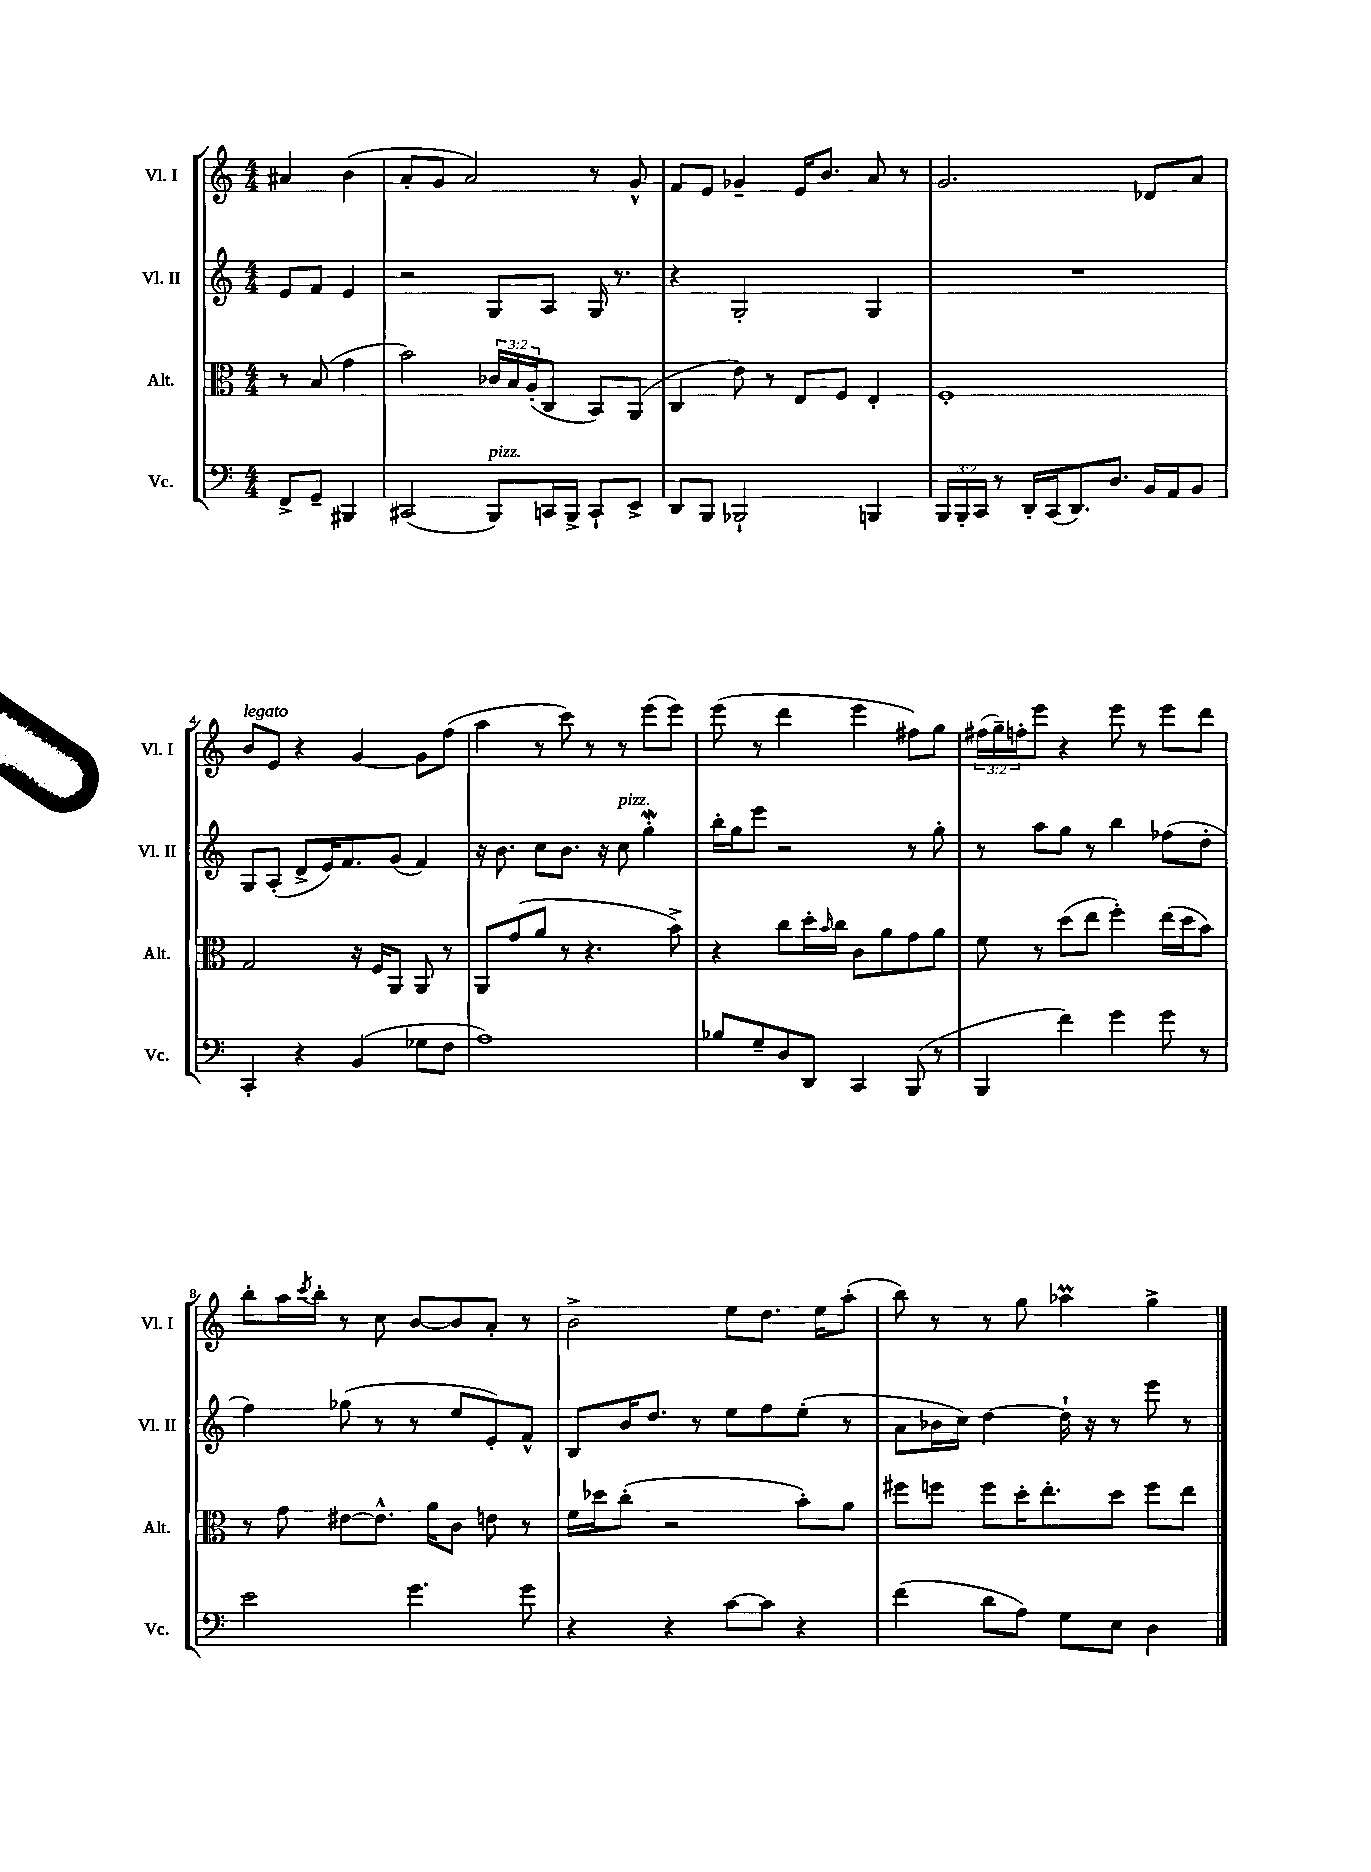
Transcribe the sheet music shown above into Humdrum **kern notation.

**kern	**kern	**kern	**kern
*staff4	*staff3	*staff2	*staff1
*clefF4	*clefC3	*clefG2	*clefG2
*k[]	*k[]	*k[]	*k[]
*M4/4	*M4/4	*M4/4	*M4/4
8FF^/L	8r	8e/L	4a#/
8GG~/J	(8B/	8f/J	.
4BBB#/	4g\	4e/	(4b\
=	=	=	=
(2CC#/	2b\)	2r	8a'/L
.	.	.	8g/J
.	.	.	2a/)
8BBB/L)	24c-/LL	8G/L	.
.	24B/	.	.
.	(24A'/J	.	.
16CC/L	8C/J	8A/J	.
16BBB^/JJ	.	.	.
8CC`/L	8BB/L)	16G/	8r
.	.	8.r	.
8EE^/J	(8AA/J	.	8g^^/
=	=	=	=
8DD/L	4C/	4r	8f/L
8BBB/J	.	.	8e/J
2BBB-`/	8e\)	2G'/	4g-~/
.	8r	.	.
.	8E/L	.	16e/LK
.	.	.	8.b/J
.	8F/J	.	.
4BBB/	4E'/	4G/	8a/
.	.	.	8r
=	=	=	=
24BBB/LL	1F'	1r	2.g/
24BBB'/	.	.	.
24CC/JJ	.	.	.
8r	.	.	.
16DD'/LL	.	.	.
(16CC/J	.	.	.
8.DD/)	.	.	.
8.D/J	.	.	.
16BB/LL	.	.	8d-/L
16AA/J	.	.	.
8BB/J	.	.	8a/J
=	=	=	=
4CC'/	2G/	8G/L	8b/L
.	.	(8A'/J	8e/J
4r	.	8d^/L	4r
.	.	16e/K)	.
.	.	8.f/	.
(4BB/	16r	.	[4g/
.	16F/LK	.	.
.	8AA/J	(8g/J	.
8G-\L	8AA/	4f/)	8g\]L
8F\J	8r	.	(8ff\J
=	=	=	=
1A)	8AA/L	16r	4aa\
.	.	8.b\	.
.	(8g/	.	.
.	8a/J	8cc\L	8r
.	8r	8.b\J	8ccc\)
.	4.r	.	8r
.	.	16r	.
.	.	8cc\	8r
.	.	4gg'\	(8eee\L
.	8b^\)	.	8eee\J)
=	=	=	=
8B-/L	4r	16bb'\LL	(8eee\
.	.	16gg\J	.
8G~/	.	8eee\J	8r
8D/	8cc\L	2r	4ddd\
8DD/J	16dd'\L	.	.
.	16qqb/	.	.
.	16cc\JJ	.	.
4CC/	8c\L	.	4eee\
.	8a\	.	.
(8BBB/	8g\	8r	8ff#\L)
8r	8a\J	8gg'\	8gg\J
=	=	=	=
4BBB/	8f\	8r	(24ff#\LL
.	.	.	24gg~\)
.	.	.	24ff'\J
.	8r	8aa\L	8eee\J
4f\)	(8dd\L	8gg\J	4r
.	8ee\J	8r	.
4g\	4ff'\)	4bb\	8eee\
.	.	.	8r
8g\	(16ee\LL	(8ff-\L	8eee\L
.	16dd\J	.	.
8r	8b\J)	8dd'\J	8ddd\J
=	=	=	=
2e\	8r	4ff\)	8bb'\L
.	8g\	.	16aa\L
.	.	.	8qccc/
.	.	.	16bb'\JJ
.	[8e#\L	(8gg-\	8r
.	8.e#^^\]J	8r	8cc\
4.g\	.	8r	[8b/L
.	16a\LK	.	.
.	8c\J	8ee/L	8b/]
.	8e\	8e'/)	8a'/J
8g\	8r	8f^^/J	8r
=	=	=	=
4r	16f\LL	8B/L	2b^\
.	16dd-\J	.	.
.	(8cc'\J	16b/K	.
.	.	8.dd/J	.
4r	2r	.	.
.	.	8r	.
[8c\L	.	8ee\L	8ee\L
8c\]J	.	8ff\	8.dd\J
4r	8b'\L)	(8ee'\J	.
.	.	.	16ee\LK
.	8a\J	8r	(8aa'\J
=	=	=	=
(4f\	8ff#\L	8a\L	8bb\)
.	8ff\J	16b-\L	8r
.	.	16cc\JJ)	.
8d\L	8ff\L	[4dd\	8r
8A\J)	16dd'\K	.	8gg\
.	8.ee'\	.	.
8G\L	.	16dd`\]	4aa-\
.	.	16r	.
8E\J	8dd\J	8r	.
4D\	8ff\L	8eee\	4gg^\
.	8ee\J	8r	.
==	==	==	==
*-	*-	*-	*-
